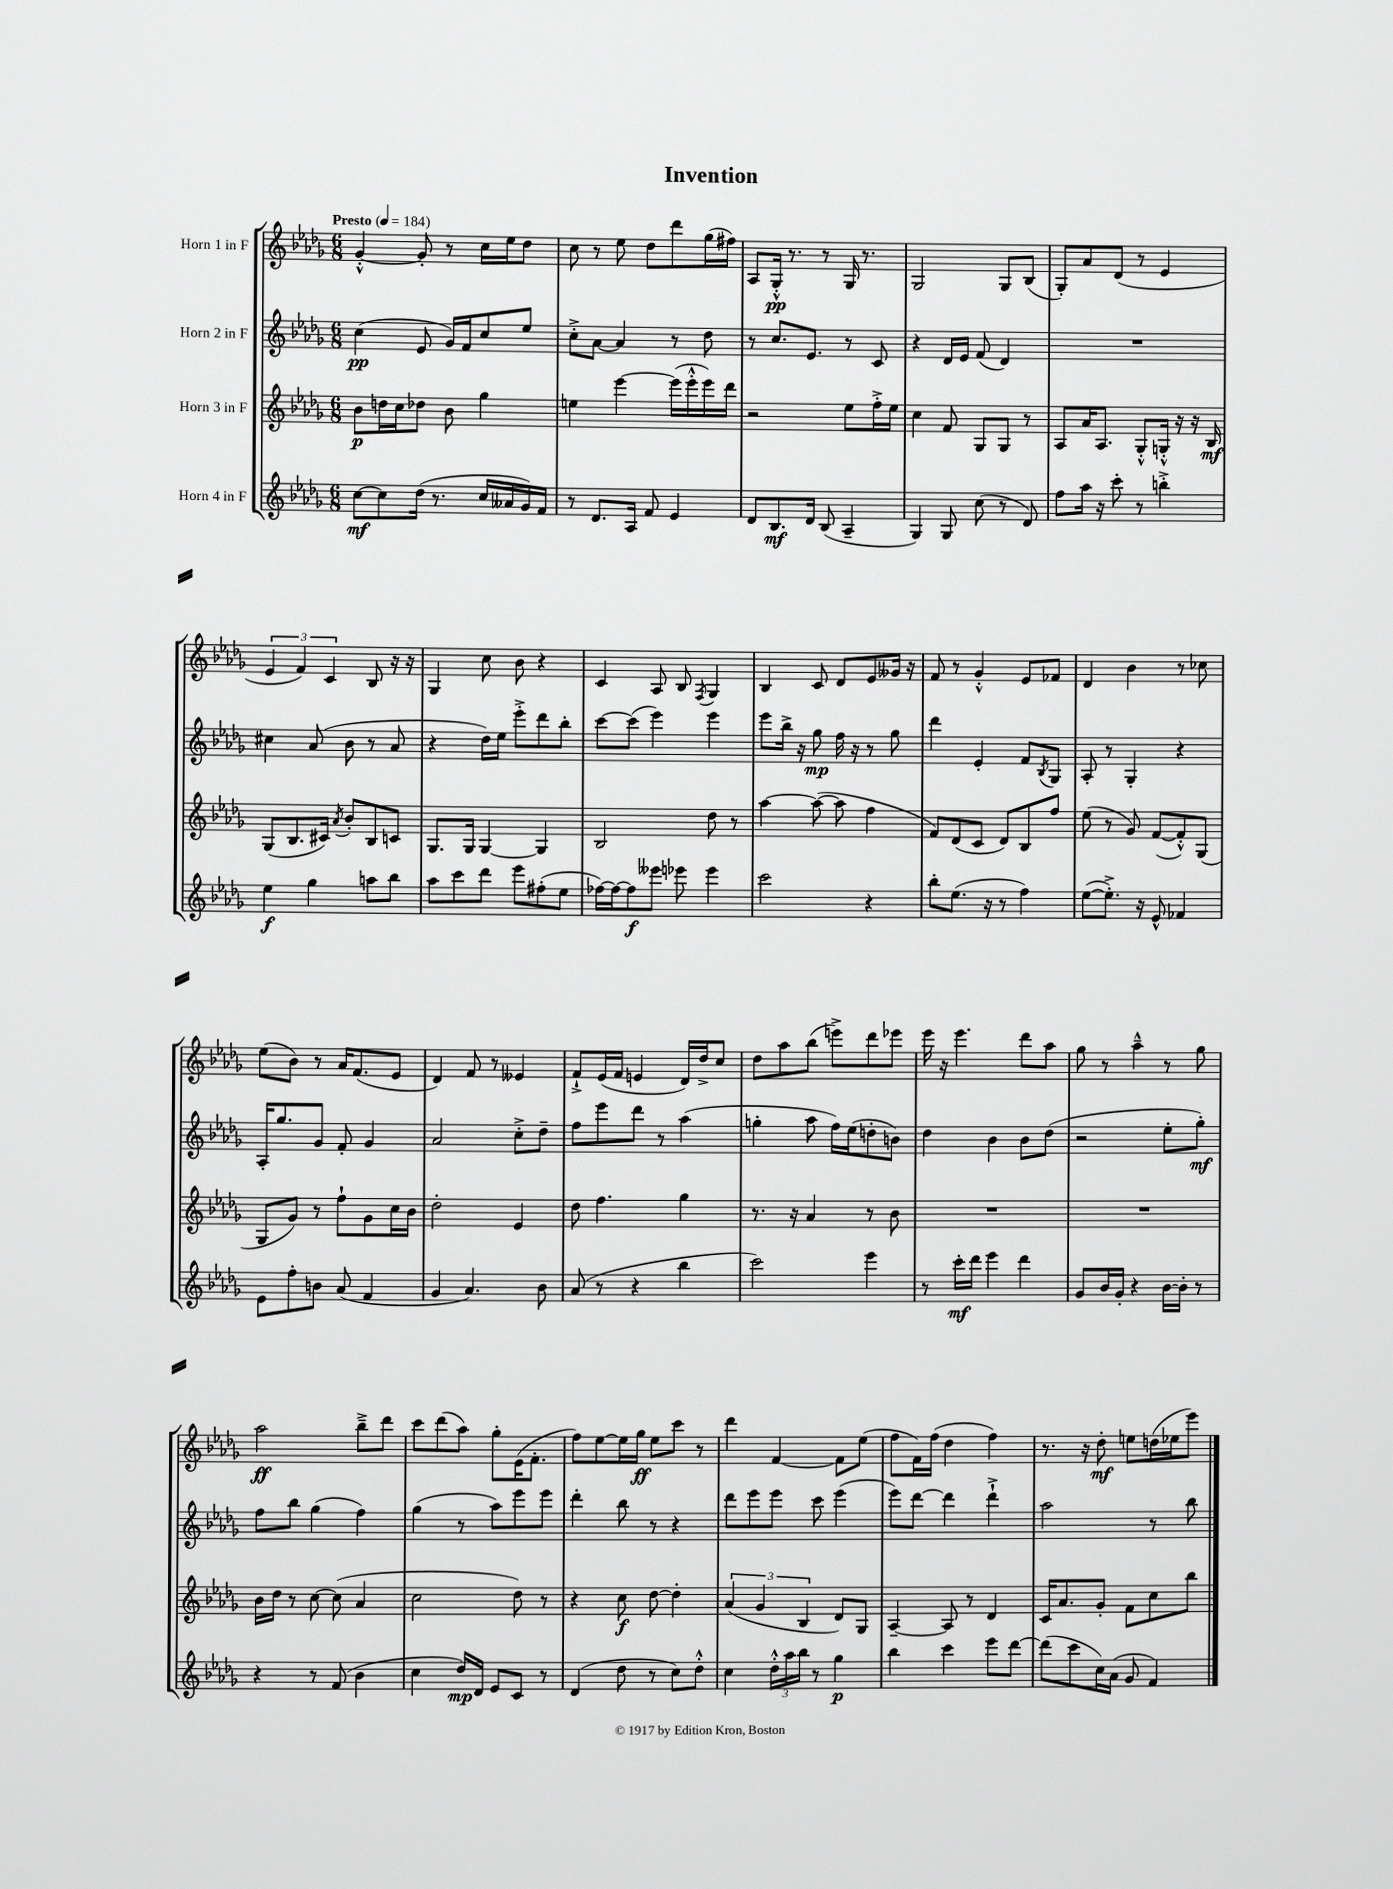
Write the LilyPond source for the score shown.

\header { title = "Invention" }
<<
\new StaffGroup <<
\new Staff = "s0" \with { instrumentName = "Horn 1 in F" } {
    \clef treble \key des \major \numericTimeSignature \time 6/8 \tempo "Presto" 4 = 184
    ges'4~-.-^ ges'8-. r8 c''16 ees''16 des''8 |
    c''8 r8 ees''8 des''8 des'''8 ges''16( fis''16) |
    aes8 ges16-.-^\pp r8. r8 ges16 r8. |
    ges2 ges8 bes8( |
    ges8-.) aes'8 des'8( r8 ees'4 |
    \tuplet 3/2 { ees'4 f'4) c'4 } bes8 r16 r16 |
    ges4 c''8 bes'8 r4 |
    c'4 aes8 bes8 \acciaccatura { f8 } ges4 |
    bes4 c'8 des'8 ees'8 geses'16 r16 |
    f'8 r8 ges'4-.-^ ees'8 fes'8 |
    des'4 bes'4 r8 ces''8 |
    ees''8( bes'8) r8 aes'16 f'8.( ees'8 |
    des'4) f'8 r8 eeses'4 |
    f'8-!-> ees'16( f'16 e'4 des'16) des''16-> c''8 |
    des''8 aes''8 bes''8( e'''8->) des'''8 ees'''8 |
    ees'''16 r16 ees'''4. des'''8 aes''8 |
    ges''8 r8 aes''4---^ r8 ges''8 |
    aes''2\ff bes''8---> des'''8 |
    c'''8 des'''8( aes''8) ges''8-. ees'16( f'8.-. |
    f''8) ees''8~ ees''16 ges''16\ff ees''8 c'''8 r8 |
    des'''4 f'4~ f'8 ees''8( |
    f''8 f'16) f''16( des''4 f''4) |
    r8. r16 des''8-.\mf e''8 d''16( ees''16 ees'''8) \bar "|." |
}
\new Staff = "s1" \with { instrumentName = "Horn 2 in F" } {
    \clef treble \key des \major \numericTimeSignature \time 6/8
    c''4\pp( ees'8 ges'16) f'16 c''8 ees''8 |
    c''8-.-> aes'8~ aes'4 r8 des''8 |
    r8 c''8. ees'8. r8 c'8 |
    r4 des'16 ees'16 f'8( des'4) |
    R2. |
    cis''4 aes'8( bes'8 r8 aes'8 |
    r4 des''16) ees''16 ees'''8-.-> des'''8 bes''8-. |
    c'''8~ c'''8( ees'''4) ees'''4 |
    ees'''8 bes''16-> r16 ges''8\mp f''16 r16 r8 ges''8 |
    des'''4 ees'4-. f'8 \acciaccatura { bes8 } ges8 |
    aes8-. r8 ges4-. r4 |
    aes16-. ges''8. ges'8 f'8-. ges'4 |
    aes'2 c''8-.-> des''8-- |
    f''8 ees'''8 des'''8 r8 aes''4( |
    g''4-. aes''8 f''16) ees''16( d''8-. b'8) |
    des''4 bes'4 bes'8 des''8( |
    r2 ees''8-. ges''8-.\mf) |
    f''8 bes''8 ges''4( f''4) |
    ges''4( r8 aes''8) ees'''8 ees'''8 |
    des'''4-. bes''8 r8 r4 |
    des'''8 ees'''8 ees'''8 c'''8 ees'''4( |
    ees'''8) des'''8~ des'''4 des'''4-!-> |
    aes''2 r8 bes''8 \bar "|." |
}
\new Staff = "s2" \with { instrumentName = "Horn 3 in F" } {
    \clef treble \key des \major \numericTimeSignature \time 6/8
    bes'8\p d''16 c''16 des''8 bes'8 ges''4 |
    e''4 ees'''4~ ees'''16( ees'''16-.-^ ees'''16) des'''16 |
    r2 ees''8 f''16-.-> ees''16 |
    c''4 f'8 ges8 ges8 r8 |
    aes8 aes'16 aes8. ges8-.-^ g16-.-^ r16 r16 bes16\mf |
    ges8( bes8. cis'16) \acciaccatura { aes'8 } bes'8-. bes8 c'8 |
    ges8. ges16 ges4~ ges4 |
    bes2 des''8 r8 |
    aes''4~ aes''8~( aes''8 f''4 |
    f'8) des'8( c'8 des'8) bes8 f''8 |
    ees''8( r8 ges'8) f'8~( f'8-.-^) ges8( |
    ges8 ges'8) r8 f''8-! ges'8 c''16 bes'16 |
    des''2-. ees'4 |
    des''8 f''4. ges''4 |
    r8. r16 aes'4 r8 bes'8 |
    R2. |
    R2. |
    bes'16 des''16 r8 c''8~ c''8( aes'4 |
    c''2 des''8) r8 |
    r4 c''8\f des''8~ des''4-. |
    \tuplet 3/2 { aes'4( ges'4 bes4 } des'8) ges8 |
    aes4~-- aes8 r8 des'4 |
    c'16 aes'8. ges'8-. f'8 c''8 bes''8 \bar "|." |
}
\new Staff = "s3" \with { instrumentName = "Horn 4 in F" } {
    \clef treble \key des \major \numericTimeSignature \time 6/8
    c''8~\mf c''8 des''16( r8. c''16 aeses'16 ges'16) f'16 |
    r8 des'8. aes16 f'8 ees'4 |
    des'8 bes8.\mf des'16 bes8( aes4-- |
    ges4) ges8 c''8( r8 des'8) |
    f''8 aes''16 r16 c'''8-. r8 b''4-.-> |
    ees''4\f ges''4 a''8 bes''8 |
    aes''8 c'''8 des'''8 ees'''8 fis''8-.( ees''8 |
    fes''16~) fes''16~ fes''8\f eeses'''8 ees'''8 ees'''4 |
    c'''2 r4 |
    bes''8-. ees''8.( r16 r8 f''4) |
    ees''8~( ees''8.-.->) r16 ees'8-^ fes'4 |
    ees'8 f''8-. b'8 aes'8( f'4 |
    ges'4 aes'4.) bes'8 |
    aes'8( r8 r4 bes''4 |
    c'''2) ees'''4 |
    r8 c'''16-.\mf des'''16 ees'''4 des'''4 |
    ges'8 bes'16 ges'16-. r4 bes'16~ bes'16-. r8 |
    r4 r8 f'8( bes'4 |
    c''4 des''16\mp) des'16 ees'8 c'8 r8 |
    des'4( des''8 r8 c''8) des''8-.-^ |
    c''4 \tuplet 3/2 { des''16-.-^ aes''16 bes''16 } r8 ges''4\p |
    bes''4 c'''4 ees'''8 des'''8~ |
    des'''8( c'''8 c''16) aes'16( ges'8 f'4) \bar "|." |
}
>>
>>
\layout { \context { \Score \remove "Bar_number_engraver" } }
